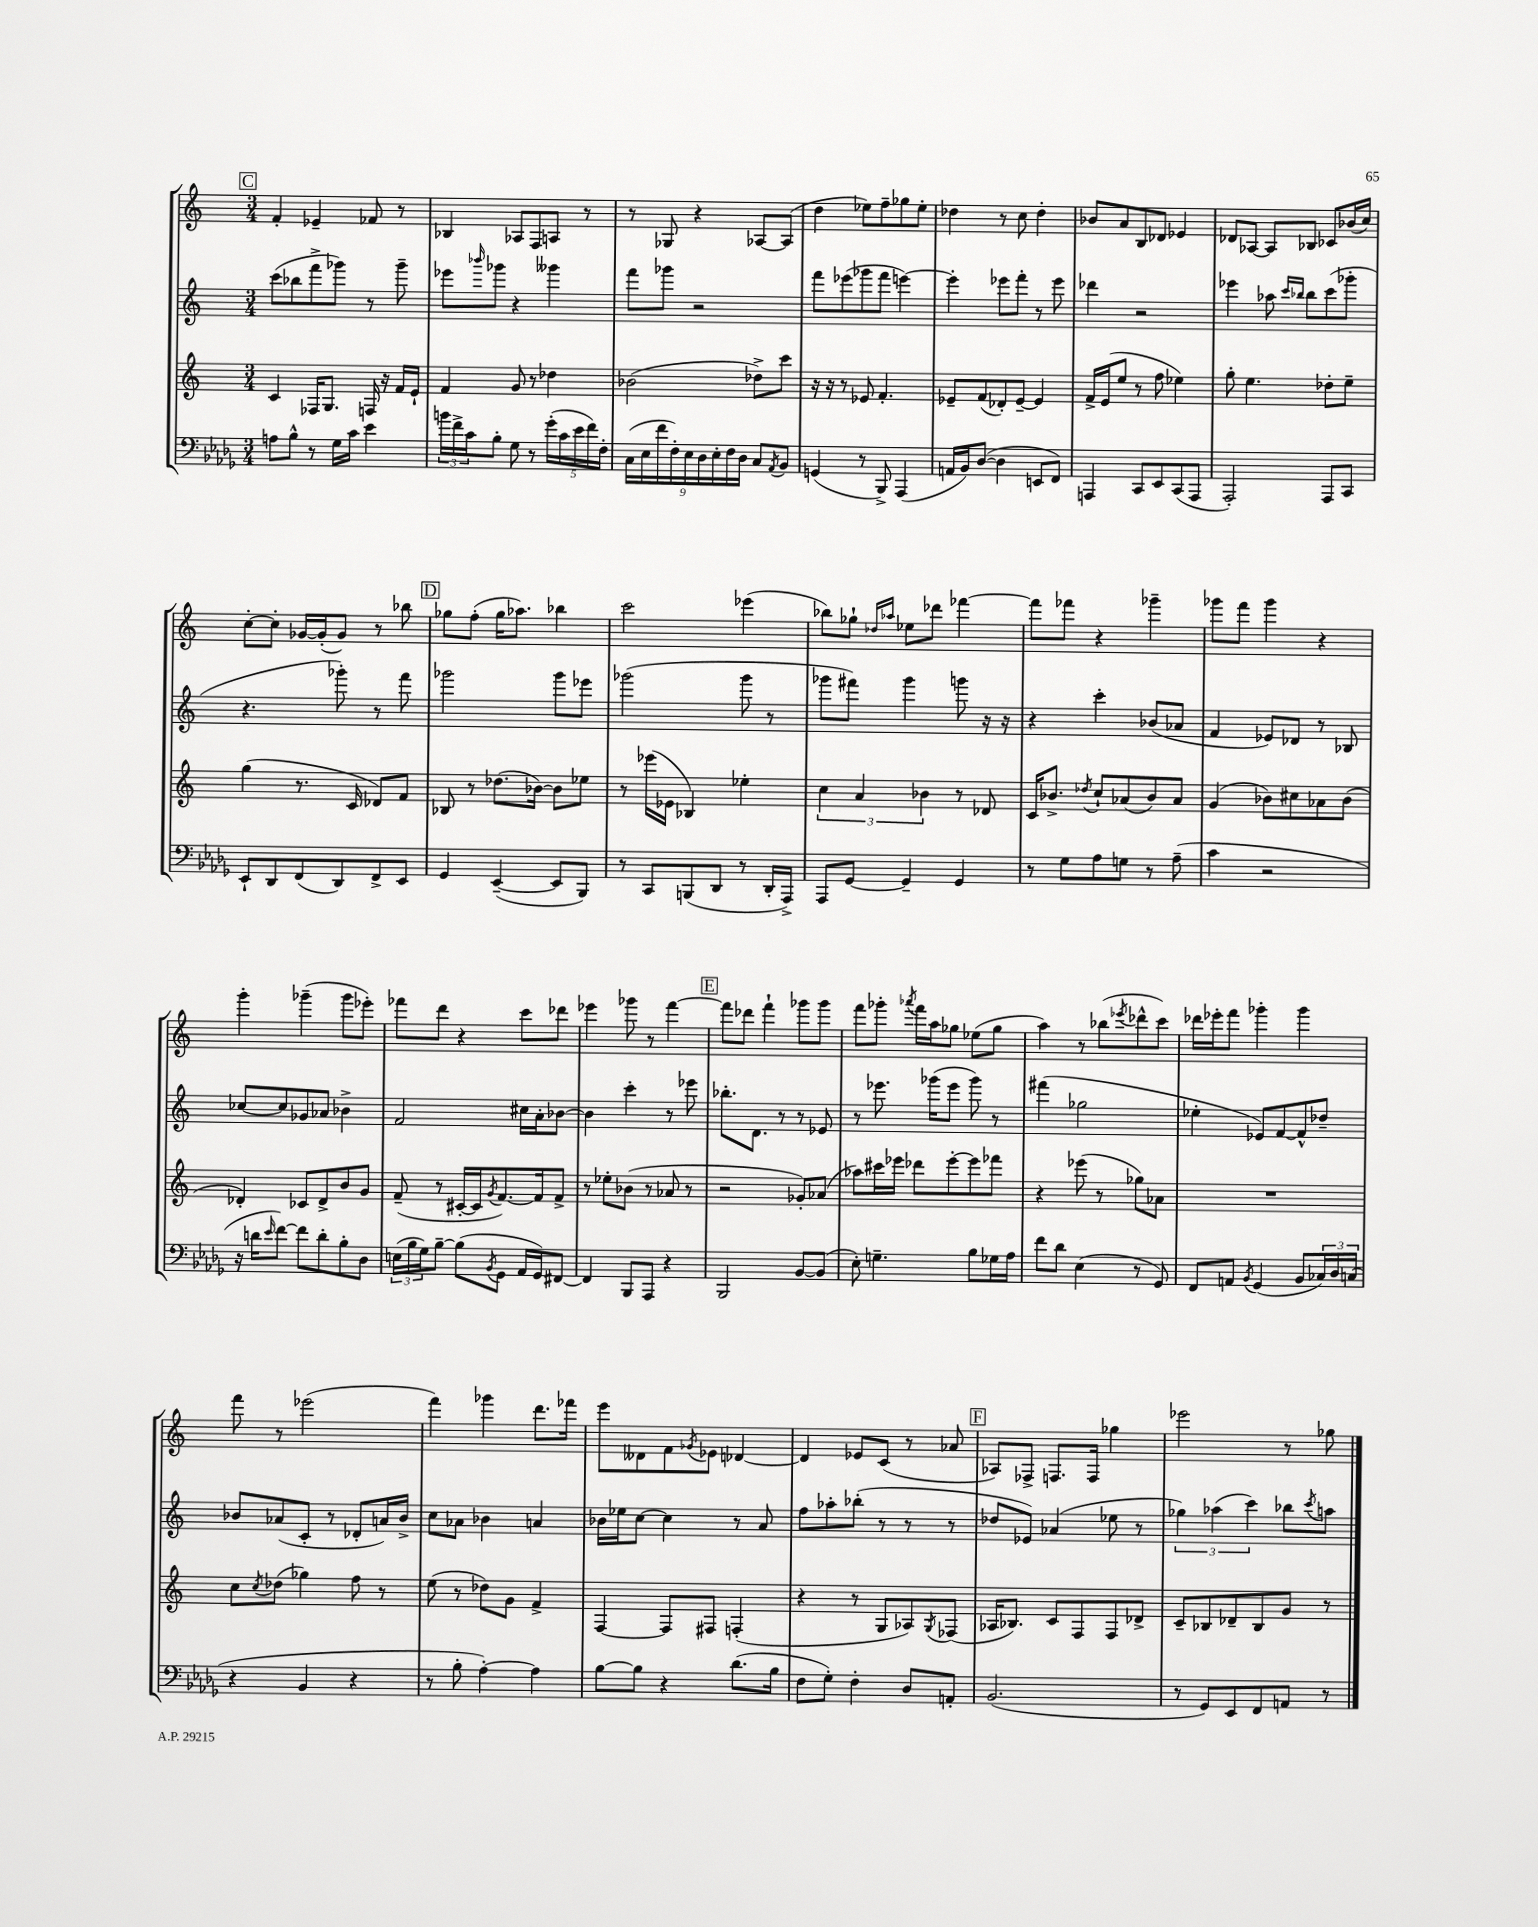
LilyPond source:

<<
\new StaffGroup <<
\new Staff = "s0" {
    \clef treble \key c \major \numericTimeSignature \time 3/4
    \mark \markup { \box "C" } f'4-. ees'4-- fes'8 r8 |
    bes4 aes8 f8 a8 r8 |
    r8 ges8 r4 aes8~ aes8( |
    d''4 ees''8) f''8-- ges''8 ees''8-. |
    des''4 r8 c''8 des''4-. |
    bes'8 a'8 b8 des'8 ees'4 |
    des'8 aes8~ aes8 bes8 ces'8 bes'16( c''16) |
    c''8~-. c''8-. ges'16~ ges'16-.( ges'8) r8 bes''8 |
    \mark \markup { \box "D" } ges''8 f''8-.( ges''16 aes''8.) bes''4 |
    c'''2 ees'''4( |
    bes''8) ges''8-! \grace { des''16 aes''16 } ees''8 des'''8 fes'''4~ |
    fes'''8 fes'''8 r4 ges'''4-- |
    ges'''8 f'''8 ges'''4 r4 |
    g'''4-. ges'''4--( ges'''8 ees'''8-.) |
    fes'''8 d'''8 r4 c'''8 des'''8 |
    ees'''4 ges'''8 r8 f'''4~ |
    \mark \markup { \box "E" } f'''8 des'''8 f'''4-! ges'''8 ges'''8 |
    f'''8 ges'''8-. \acciaccatura { aes'''8 } f'''16 a''16 ges''8 ees''8( ges''8 |
    a''4) r8 bes''8( \acciaccatura { ees'''8 } des'''8-^ c'''8) |
    des'''16 ees'''16-. f'''8 ges'''4-. ges'''4 |
    f'''8 r8 ees'''2( |
    f'''4) ges'''4 d'''8. fes'''16 |
    e'''8 deses'8 f'8 \acciaccatura { ges'8 } ees'8 des'4~ |
    des'4 ees'8 c'8( r8 aes'8 |
    \mark \markup { \box "F" } aes8) fes8-> f8. f16 ges''4 |
    ees'''2 r8 ges''8 \bar "|." |
}
\new Staff = "s1" {
    \clef treble \key c \major \numericTimeSignature \time 3/4
    \mark \markup { \box "C" } c'''8( bes''8 f'''8-> ges'''8) r8 ges'''8-- |
    ees'''8 \grace { bes'''16 } ges'''8 r4 geses'''4 |
    f'''8 ges'''8 r2 |
    f'''8 ees'''8( ges'''8 f'''8 e'''4~) |
    e'''4-. ees'''8 f'''8-. r8 ees'''8 |
    des'''4 r2 |
    ees'''4 aes''8 \grace { c'''16 bes''16 } bes''8 c'''8( ges'''8-. |
    r4. ges'''8-.) r8 f'''8 |
    \mark \markup { \box "D" } ges'''2 ges'''8 ees'''8 |
    ges'''2( ges'''8 r8 |
    ges'''8 fis'''8) ges'''4 g'''8 r16 r16 |
    r4 c'''4-. bes'8( aes'8 |
    f'4 ees'8) des'8 r8 bes8 |
    ces''8~ ces''8 ges'8 aes'8 bes'4-> |
    f'2 cis''16 a'16-. bes'8~ |
    bes'4 c'''4-. r8 ees'''8 |
    \mark \markup { \box "E" } bes''8.-. d'8. r8 r8 ees'8 |
    r8 ees'''8. ges'''16( ees'''8 ges'''8) r8 |
    fis'''4( ges''2 |
    ees''4-. ees'8) f'8~ f'8-^ des''8-- |
    bes'8 aes'8( c'8-. r8 des'8-. a'16) bes'16-> |
    c''8 aes'8 bes'4 a'4 |
    bes'16 ees''16 c''8~ c''4 r8 a'8 |
    f''8 aes''8-. bes''8-.( r8 r8 r8 |
    \mark \markup { \box "F" } des''8 ees'8) aes'4( ees''8 r8 |
    \tuplet 3/2 { ges''4) aes''4( c'''4) } bes''8 \acciaccatura { c'''8 } a''8 \bar "|." |
}
\new Staff = "s2" {
    \clef treble \key c \major \numericTimeSignature \time 3/4
    \mark \markup { \box "C" } c'4 fes16 g8. f16 r16 f'16 e'16-! |
    f'4 g'8 r8 des''4 |
    bes'2( des''8->) c'''8 |
    r16 r16 r8 ees'8 f'4.-. |
    ees'8-- f'8( des'8-.) ees'8~-- ees'4 |
    f'16-> e'16( e''8 r8 f''8 ees''4) |
    g''8-. e''4. des''8-. e''8-- |
    g''4( r8. c'16 des'8) f'8 |
    \mark \markup { \box "D" } bes8 r8 des''8.( bes'16~) bes'8 ees''8 |
    r8 ees'''16( ees'16 bes4) ees''4-. |
    \tuplet 3/2 { c''4 a'4 bes'4 } r8 des'8 |
    c'16 bes'8.-> \acciaccatura { des''8 } c''8-! aes'8( bes'8) aes'8 |
    g'4( bes'8) cis''8 aes'8 bes'8( |
    des'4-.) ces'8 des'8-> b'8 g'8 |
    f'8--( r8 cis'16~-. cis'16 \acciaccatura { g'8 } f'8.~) f'16 f'8-> |
    r8 ees''8-. bes'8( r8 aes'8 r8 |
    \mark \markup { \box "E" } r2 ges'8-.) aes'8( |
    aes''8) cis'''16 ees'''16 des'''8 ees'''8~-. ees'''8 fes'''8 |
    r4 ees'''8( r8 ges''8) aes'8 |
    R2. |
    c''8 \acciaccatura { c''8 } des''8( ges''4) f''8 r8 |
    e''8( r8 des''8) g'8 f'4-> |
    f4~ f8 fis8 f4-.( |
    r4 r8 g8 aes8) \acciaccatura { g8 } fes8( |
    \mark \markup { \box "F" } aes16 bes8.) c'8 f8 f8 des'8-> |
    c'8-- bes8 des'8-- bes8 g'8 r8 \bar "|." |
}
\new Staff = "s3" {
    \clef bass \key des \major \numericTimeSignature \time 3/4
    \mark \markup { \box "C" } a8 bes8-^ r8 ges16 c'16 ees'4 |
    \tuplet 3/2 { b'16 f'16-> c'16 } bes8-. ges8 r8 \tuplet 5/4 { ges'16-.( c'16 ees'16 f'16) f16-. } |
    \tuplet 9/8 { c16( ees16 f'16 f16-.) ees16 des16 ees16-. f16 des16 } c8 \acciaccatura { aes,8 } bes,8 |
    g,4( r8 bes,,8->) aes,,4( |
    a,16 bes,16) des8~( des4 e,8 f,8) |
    a,,4 c,8 ees,8 c,8( a,,8 |
    aes,,2-.) aes,,8 c,8 |
    ees,8-! des,8 f,8( des,8) f,8-> ees,8 |
    \mark \markup { \box "D" } ges,4 ees,4~--( ees,8 bes,,8) |
    r8 c,8 b,,8( des,8 r8 des,16-. aes,,16->) |
    aes,,8 ges,8~ ges,4-- ges,4 |
    r8 ges8 aes8 g8 r8 aes8--( |
    c'4 r2 |
    r16 d'16 \grace { ees'16 } f'8~) f'8 d'8-. bes8-. des8 |
    \tuplet 3/2 { e16( bes16 ges16) } bes8~-- bes8( \acciaccatura { bes,8 } ges,8 aes,16 ges,16) fis,8~ |
    fis,4 bes,,8 aes,,8 r4 |
    \mark \markup { \box "E" } bes,,2 bes,8~ bes,8( |
    ees8-.) g4.-- bes8 ges16 aes16 |
    f'8 des'8 ees4( r8 ges,8) |
    f,8 a,8 \acciaccatura { bes,8 } ges,4( bes,8 \tuplet 3/2 { ces16) des16 c16( } |
    r4 bes,4 r4 |
    r8 bes8-. aes4~-.) aes4 |
    bes8~ bes8 r4 des'8.( bes16 |
    f8 ges8-.) f4-. des8 a,8-. |
    \mark \markup { \box "F" } bes,2.( |
    r8 ges,8) ees,8 f,8 a,8 r8 \bar "|." |
}
>>
>>
\layout { \context { \Score \remove "Bar_number_engraver" } }
